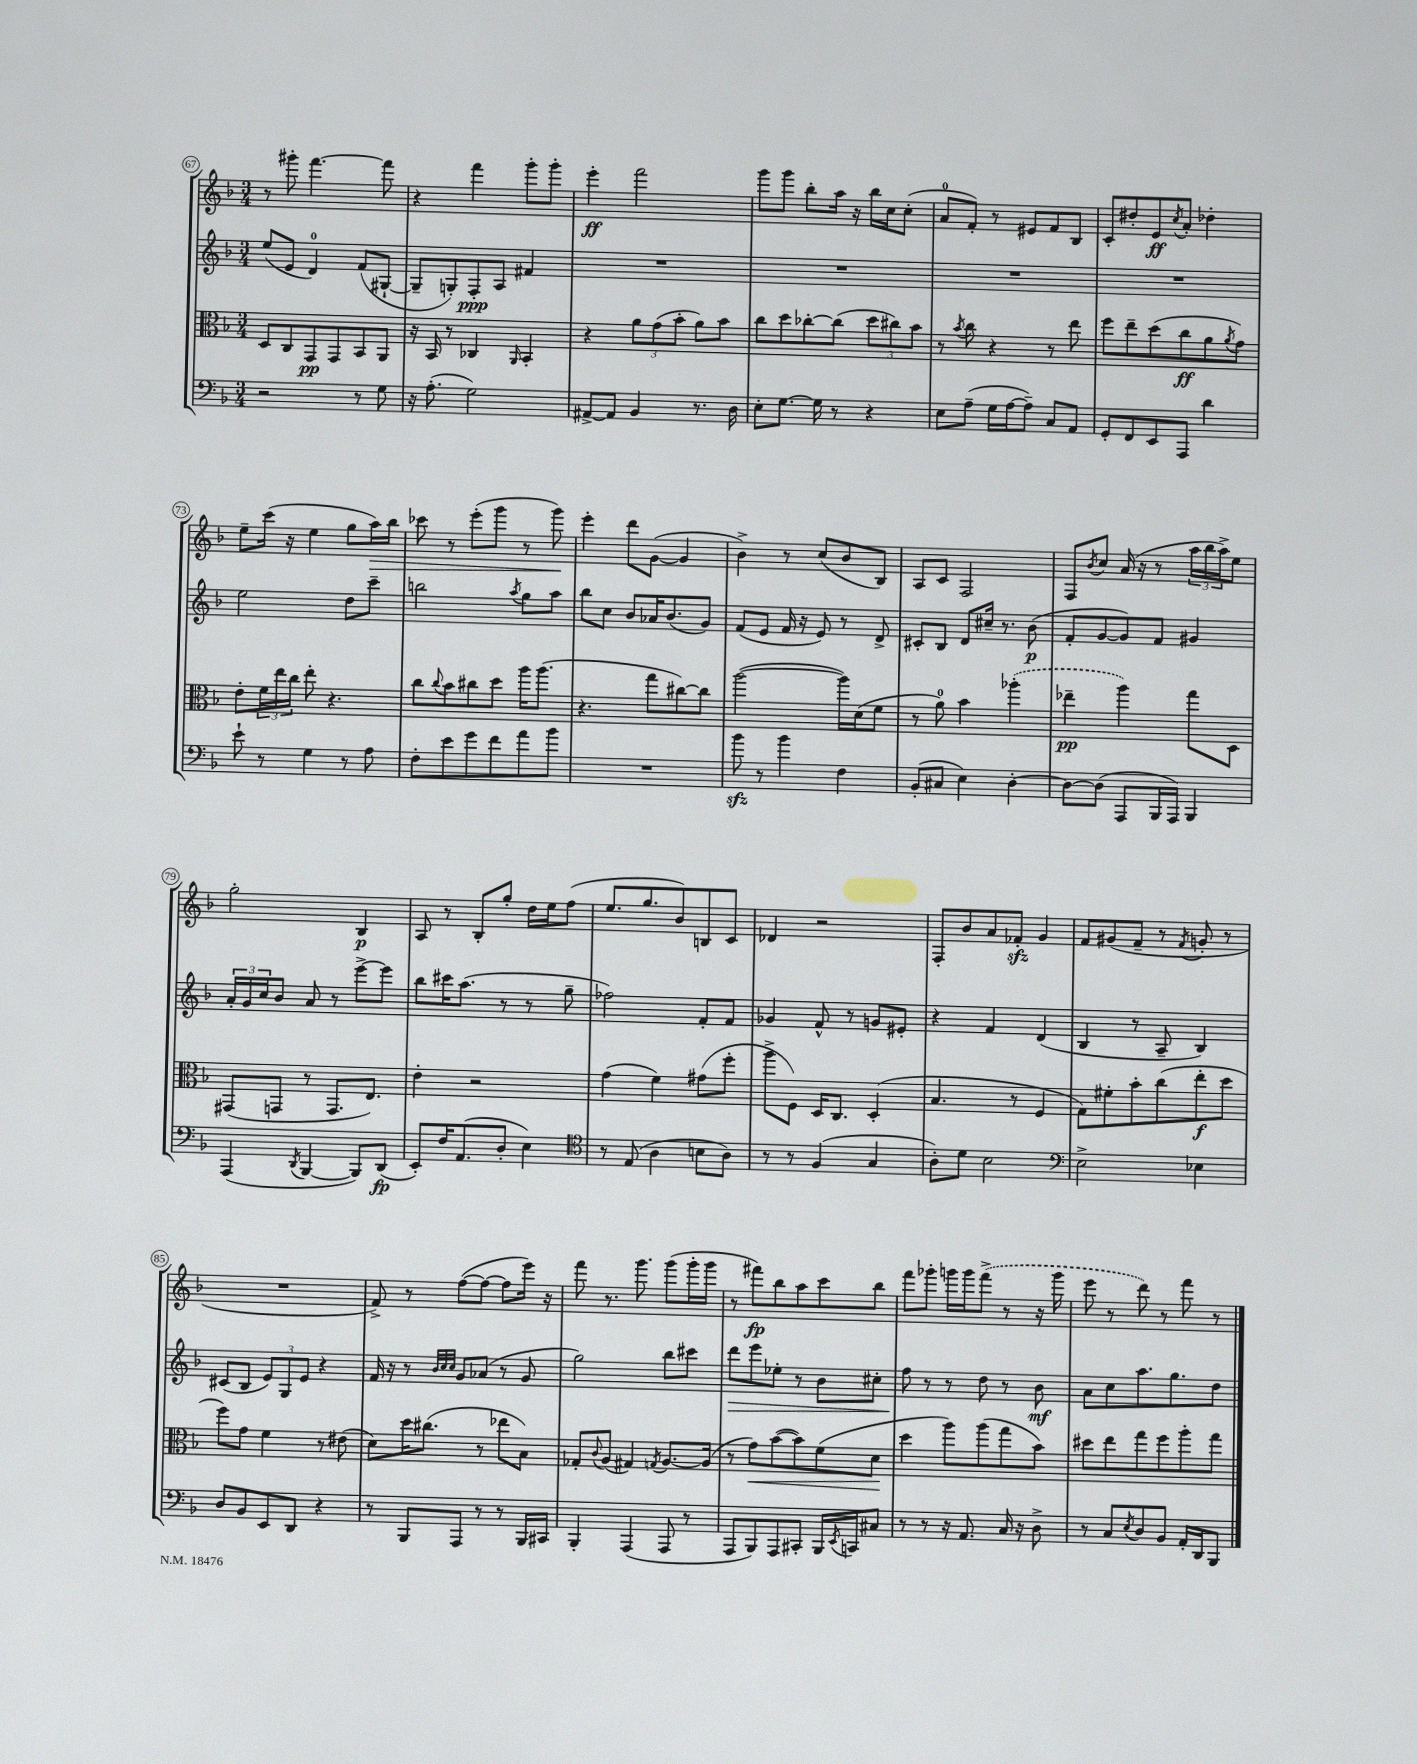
<<
\new StaffGroup <<
\new Staff = "s0" {
    \clef treble \key f \major \numericTimeSignature \time 3/4
    r8 gis'''8-. f'''4.~ f'''8 |
    r4 f'''4 g'''8-. g'''8-. |
    e'''4-.\ff f'''2 |
    g'''8 g'''8 bes''8-. a''16 r16 bes''16 c''16 c''8-.( |
    a'8-0 f'8-.) r8 eis'8 f'8 bes8 |
    c'8-. dis''8-. e'8\ff \acciaccatura { c''8 } a'8-. des''4-. |
    e''8-- c'''16( r16 e''4 g''8 a''16\>) bes''16 |
    ces'''8 r8 e'''8-.( g'''8 r8 g'''8\!) |
    e'''4-. d'''8 g'8~( g'4 |
    bes'4->) r8 c''8( bes'8 bes8) |
    a8 c'8 f2 |
    f8 \acciaccatura { bes'8 } c''8 a'16( r16 r8 \tuplet 3/2 { a''16 bes''16 a''16->) } e''8 |
    g''2-. bes4\p |
    a8 r8 bes8-. g''8-. d''16 e''16 f''8( |
    e''8. g''8. bes'8) b8 c'8 |
    des'4 r2 |
    f8-. bes'8 a'8 fes'8-.\sfz g'4 |
    f'8 gis'8( f'8-- r8 \acciaccatura { f'8 } g'8-. r8 |
    R2. |
    f'8->) r8 f''8~( f''8~ f''8 e'''16) r16 |
    f'''8 r8. g'''8. g'''8( g'''16-. g'''16 |
    r8 fis'''8\fp) bes''8 a''8 c'''8 bes''8 |
    f'''8 ges'''8-. g'''16 g'''16 \once \slurDashed f'''8->( r8 r16 g'''16 |
    e'''8 r8 d'''8) r8 f'''8 r8 \bar "|." |
}
\new Staff = "s1" {
    \clef treble \key f \major \numericTimeSignature \time 3/4
    e''8( e'8 d'4-0) f'8( gis8~-! |
    gis8-- g8-.) f8-.\ppp a8 fis'4 |
    R2. |
    R2. |
    R2. |
    R2. |
    e''2 d''8 c'''8-- |
    b''2 \acciaccatura { a''8 } g''8 a''8 |
    bes''8 c''8 bes'8 aes'16 bes'8.( g'8) |
    f'8( e'8 f'16 r16 e'8) r8 d'8-> |
    cis'8-. bes8 d'8 cis''16-- r8. bes'8\p( |
    f'8-. g'8~ g'8) f'8 gis'4 |
    \tuplet 3/2 { a'16-. g'16 c''16 } bes'8 a'8 r8 e'''8~-> e'''8 |
    bes''8 cis'''16 a''8.( r8 r8 g''8-- |
    fes''2) f'8-. f'8 |
    ges'4 f'8-^ r8 g'8 eis'8-. |
    r4 f'4 d'4( |
    bes4 r8 a8-- bes4) |
    cis'8( bes8 \tuplet 3/2 { e'8) g8 e'8 } r4 |
    f'16 r16 r8 \grace { bes'32 c''32 c''32 } g'8 aes'8( r8 g'8 |
    g''2) bes''8 cis'''8 |
    d'''8\> e'''8 ees''8-. r8 bes'8 cis''8-. |
    f''8\! r8 r8 d''8 r8 bes'8\mf |
    a'8 c''8 a''8. g''8. d''8 \bar "|." |
}
\new Staff = "s2" {
    \clef alto \key f \major \numericTimeSignature \time 3/4
    d8 c8 g,8\pp g,8 bes,8 a,8 |
    r16 bes,16 r8 ces4 \grace { a,16 } bes,4-. |
    r4 \tuplet 3/2 { a'8 g'8( bes'8-. } a'8) bes'8 |
    c''8 d''8 ces''8~-. ces''8( \tuplet 3/2 { d''8 cis''8) bes'8 } |
    r8 \acciaccatura { bes'8 } c''8 r4 r8 e''8 |
    f''8 e''8-- d''8( c''8\ff a'8 \acciaccatura { a'8 } g'8) |
    e'8-. \tuplet 3/2 { f'16 e''16 c''16 } e''8-. r4. |
    c''8 \appoggiatura { c''8 } bes'8 cis''8 d''8 a''16 a''8.( |
    r4. g''8 cis''8~) cis''8 |
    a''2~( a''16) d'16( f'8 |
    r8 a'8-0) bes'4 \once \slurDashed aes''4-.( |
    ees''4--\pp a''4) g''8 d8 |
    gis,8( g,8 r8 g,8. e8.) |
    e'4-. r2 |
    g'4( f'4) gis'8( f''8-. |
    a''8-> f8) d16 c8. d4-.( |
    bes4. r8 f4 |
    g8) fis'8-. bes'8-. c''8( e''8-.\f d''8 |
    f''8) g'8 f'4 r8 eis'8( |
    d'8) d''16 cis''8.( r8 ees''8 bes8) |
    ges8-. \appoggiatura { c'8 } a8( gis4) \acciaccatura { g8 } a8.~ a16( |
    r8 g'8\<) bes'8~( bes'8) f'8( d'8\! |
    d''4 a''8) a''8( g''8 bes'8) |
    dis''8 e''8 g''8 f''8 a''8-. g''8 \bar "|." |
}
\new Staff = "s3" {
    \clef bass \key f \major \numericTimeSignature \time 3/4
    r2 r8 g8 |
    r16 a8.-.( g2) |
    ais,8~-> ais,8 bes,4 r8. d16 |
    e8-. g8.~ g16 r8 r4 |
    e8 a8--( g16 a16~ a8--) c8 a,8 |
    g,8-. f,8 e,8 a,,8 d'4 |
    e'8-! r8 g4 r8 a8 |
    f8-. e'8 g'8 f'8 a'8 bes'8 |
    R2. |
    bes'8\sfz r8 bes'4 f4 |
    bes,8-.( cis8 e4) d4~-. |
    d8~ d8( a,,8 bes,,16 a,,16) bes,,4 |
    a,,4( \acciaccatura { d,8 } bes,,4~ bes,,8) d,8\fp( |
    e,8-.) f16 a,8.( d8-. e4) |
    \clef tenor r8 e8( a4 b8 a8) |
    r8 r8 f4( g4 |
    a8-.) d'8 bes2 |
    \clef bass e2-> ees4 |
    d8 bes,8 e,8 d,8 r4 |
    r8 bes,,8 a,,8 r8 r8 bes,,16 cis,16 |
    bes,,4-. a,,4( a,,8 r8 |
    a,,8 bes,,8) a,,8 cis,8-. bes,,16 \acciaccatura { e,8 } c,16 cis8 |
    r8 r8 r16 a,8. c16 r16 d8-> |
    r8 c8 \acciaccatura { e8 } d8 bes,8 a,16-. d,16 bes,,8 \bar "|." |
}
>>
>>
\layout { \context { \Score currentBarNumber = #67 \override BarNumber.stencil = #(make-stencil-circler 0.1 0.3 ly:text-interface::print) } }
